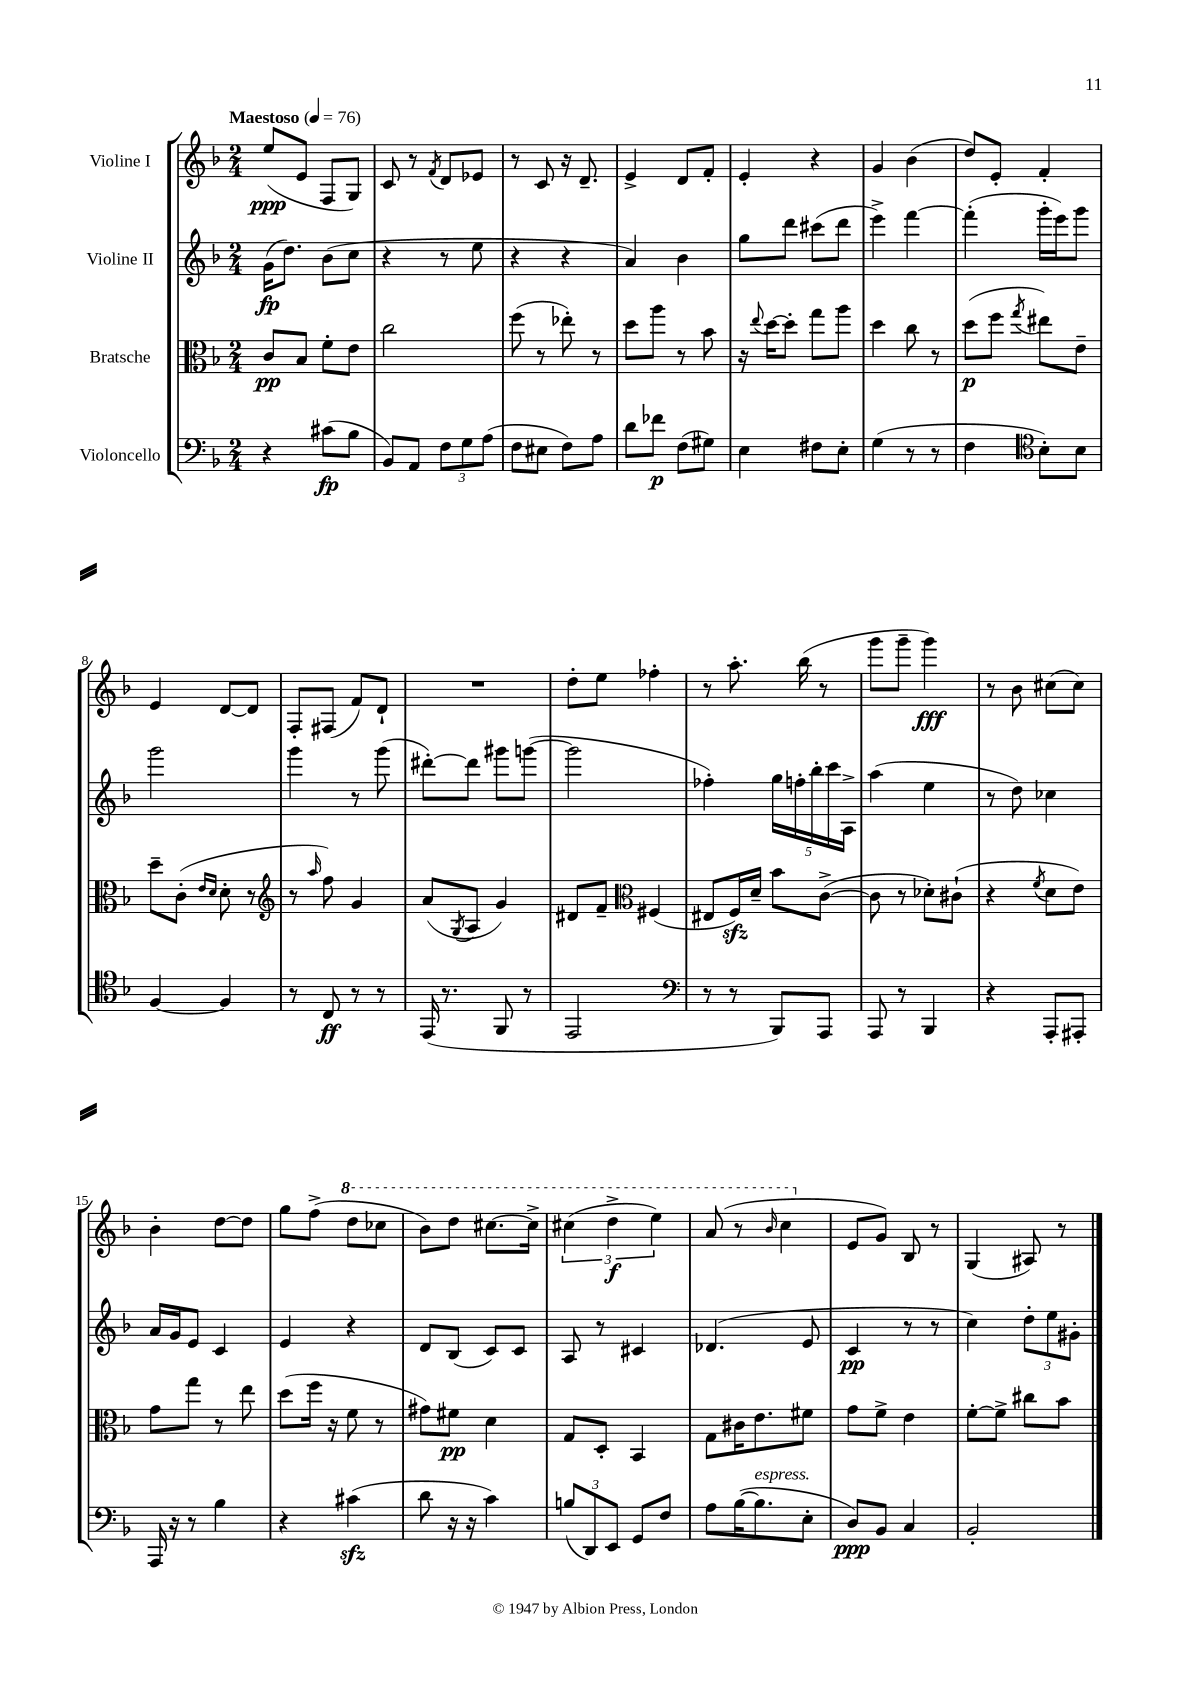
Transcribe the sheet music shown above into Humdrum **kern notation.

**kern	**dynam	**kern	**dynam	**kern	**dynam	**kern	**dynam
*part4	*part4	*part3	*part3	*part2	*part2	*part1	*part1
*staff4	*staff4	*staff3	*staff3	*staff2	*staff2	*staff1	*staff1
*I"Violoncello	*	*I"Bratsche	*	*I"Violine II	*	*I"Violine I	*
*clefF4	*	*clefC3	*	*clefG2	*	*clefG2	*
*k[b-]	*	*k[b-]	*	*k[b-]	*	*k[b-]	*
*M2/4	*	*M2/4	*	*M2/4	*	*M2/4	*
*MM76	*	*MM76	*	*MM76	*	*MM76	*
=1	=1	=1	=1	=1	=1	=1	=1
!	!	!	!	!	!	!LO:TX:a:B:t=Maestoso	!
4r	.	8c/L	pp	(16g\KL	fp	(8ee/L	ppp
.	.	.	.	8.dd\J)	.	.	.
.	.	8B-/J	.	.	.	8e/J	.
(8c#X\L	fp	8f'\L	.	(8b-\L	.	8F/L	.
8B-\J	.	8e\J	.	8cc\J	.	8G/J)	.
=2	=2	=2	=2	=2	=2	=2	=2
8BB-/L)	.	2cc\	.	4r	.	8c/	.
8AA/J	.	.	.	.	.	8r	.
.	.	.	.	.	.	8qf/	.
12F\L	.	.	.	8r	.	8d/L	.
12G\	.	.	.	.	.	.	.
.	.	.	.	8ee\	.	8e-X/J	.
(12A\J	.	.	.	.	.	.	.
=3	=3	=3	=3	=3	=3	=3	=3
8F\L	.	(8ff\	.	4r	.	8r	.
8E#X\J	.	8r	.	.	.	8c/	.
8F\L)	.	8ee-X'\)	.	4r	.	16r	.
.	.	.	.	.	.	8.d~/	.
8A\J	.	8r	.	.	.	.	.
=4	=4	=4	=4	=4	=4	=4	=4
8d\L	.	8dd\L	.	4a/)	.	4e^/	.
8f-X\J	p	8aa\J	.	.	.	.	.
(8F\L	.	8r	.	4b-\	.	8d/L	.
8G#X\J)	.	8b-\	.	.	.	8f'/J	.
=5	=5	=5	=5	=5	=5	=5	=5
4E\	.	16r	.	8gg\L	.	4e'/	.
.	.	8qqee/	.	.	.	.	.
.	.	[16dd\KL	.	.	.	.	.
.	.	8dd'\J]	.	8ddd\J	.	.	.
8F#X\L	.	8gg\L	.	(8ccc#X\L	.	4r	.
8E'\J	.	8aa\J	.	8ddd\J	.	.	.
=6	=6	=6	=6	=6	=6	=6	=6
(4G\	.	4dd\	.	4eee^\)	.	4g/	.
8r	.	8cc\	.	[4fff\	.	(4b-\	.
8r	.	8r	.	.	.	.	.
=7	=7	=7	=7	=7	=7	=7	=7
4F\	.	(8dd\L	p	(4fff'\]	.	8dd/L)	.
.	.	8ff\J	.	.	.	8e'/J	.
*clefC4	*	*	*	*	*	*	*
.	.	8qgg/	.	.	.	.	.
8B-'\L)	.	8ee#X\L)	.	16ggg'\LL	.	4f'/	.
.	.	.	.	16eee\J)	.	.	.
8B-\J	.	8e~\J	.	8ggg\J	.	.	.
!!LO:LB:g=z
=8	=8	=8	=8	=8	=8	=8	=8
[4F/	.	8dd~\L	.	2ggg\	.	4e/	.
.	.	(8c'\J	.	.	.	.	.
.	.	16qqe/LL	.	.	.	.	.
.	.	16qqd/JJ	.	.	.	.	.
4F/]	.	8d'\	.	.	.	[8d/L	.
.	.	8r	.	.	.	8d/J]	.
=9	=9	=9	=9	=9	=9	=9	=9
*	*	*clefG2	*	*	*	*	*
8r	.	8r	.	4ggg\	.	8F'/L	.
.	.	16qqaa/	.	.	.	.	.
8C/	ff	8ff\)	.	.	.	(8F#X/J	.
8r	.	4g/	.	8r	.	8f/L)	.
8r	.	.	.	(8ggg\	.	8d`/J	.
=10	=10	=10	=10	=10	=10	=10	=10
(16EE/	.	(8a/L	.	[8ddd#X'\L)	.	2r	.
8.r	.	.	.	.	.	.	.
.	.	8qG/	.	.	.	.	.
.	.	8A/J	.	8ddd#\J]	.	.	.
8FF/	.	4g/)	.	8ggg#X\L	.	.	.
8r	.	.	.	([8gggn\J	.	.	.
=11	=11	=11	=11	=11	=11	=11	=11
2EE/	.	8d#X/L	.	2ggg\]	.	8dd'\L	.
.	.	8f~/J	.	.	.	8ee\J	.
*	*	*clefC3	*	*	*	*	*
.	.	(4F#X/	.	.	.	4ff-X'\	.
=12	=12	=12	=12	=12	=12	=12	=12
*clefF4	*	*	*	*	*	*	*
8r	.	8E#X/L	.	4ff-X'\)	.	8r	.
8r	.	16Fzz/L)	.	.	.	8.aa'\	.
.	.	16d~/JJ	.	.	.	.	.
8BBB-/L)	.	8b-\L	.	20gg\LL	.	.	.
.	.	.	.	20ffn'\	.	.	.
.	.	.	.	.	.	(16bb-\	.
.	.	.	.	20bb-'\	.	.	.
8AAA/J	.	([8c^\J	.	.	.	8r	.
.	.	.	.	20ccc\	.	.	.
.	.	.	.	20A^\JJ	.	.	.
=13	=13	=13	=13	=13	=13	=13	=13
8AAA/	.	8c\]	.	(4aa\	.	8ggg\L	.
8r	.	8r	.	.	.	8ggg~\J	.
4BBB-/	.	8d-X'\L)	.	4ee\	.	4ggg\)	fff
.	.	(8c#X`\J	.	.	.	.	.
=14	=14	=14	=14	=14	=14	=14	=14
4r	.	4r	.	8r	.	8r	.
.	.	.	.	8dd\)	.	8b-\	.
.	.	8qf/	.	.	.	.	.
8AAA'/L	.	8d\L	.	4cc-X\	.	(8cc#X\L	.
8AAA#X'/J	.	8e\J)	.	.	.	8cc#\J)	.
!!LO:LB:g=z
=15	=15	=15	=15	=15	=15	=15	=15
16AAA/	.	8g\L	.	16a/LL	.	4b-'\	.
16r	.	.	.	16g/J	.	.	.
8r	.	8gg\J	.	8e/J	.	.	.
4B-\	.	8r	.	4c/	.	[8dd\L	.
.	.	8ee\	.	.	.	8dd\J]	.
=16	=16	=16	=16	=16	=16	=16	=16
4r	.	(8dd\L	.	4e/	.	8gg\L	.
.	.	16ff\Jk	.	.	.	(8ff^\J	.
.	.	16r	.	.	.	.	.
*	*	*	*	*	*	*8va	*
(4c#Xzz\	.	8f\	.	4r	.	8ddd\L	.
.	.	8r	.	.	.	8ccc-X\J	.
=17	=17	=17	=17	=17	=17	=17	=17
8d\	.	8g#X\L)	.	8d/L	.	8bb-\L)	.
16r	.	8f#X\J	pp	(8B-/J	.	8ddd\J	.
16r	.	.	.	.	.	.	.
4c\)	.	4d\	.	8c/L)	.	[8.ccc#X\L	.
.	.	.	.	8c/J	.	.	.
.	.	.	.	.	.	16ccc#^\Jk]	.
=18	=18	=18	=18	=18	=18	=18	=18
(12Bn/L	.	8G/L	.	8A/	.	(6ccc#X\	.
12DD/)	.	.	.	.	.	.	.
.	.	8D'/J	.	8r	.	.	.
12EE/J	.	.	.	.	.	6ddd^\	f
8GG/L	.	4BB-/	.	4c#X/	.	.	.
.	.	.	.	.	.	6eee\)	.
8F/J	.	.	.	.	.	.	.
=19	=19	=19	=19	=19	=19	=19	=19
8A\L	.	8G\L	.	(4.d-X/	.	(8aa/	.
([16B-\K	.	16c#X\K	.	.	.	8r	.
!LO:TX:a:i:t=espress.	!	!	!	!	!	!	!
8.B-\]	.	8.e\	.	.	.	.	.
.	.	.	.	.	.	16qqbb-/	.
.	.	.	.	.	.	4ccc\	.
8E'\J	.	8f#X\J	.	8e/	.	.	.
=20	=20	=20	=20	=20	=20	=20	=20
*	*	*	*	*	*	*X8va	*
8D/L)	ppp	8g\L	.	4c/	pp	8e/L	.
8BB-/J	.	8f^\J	.	.	.	8g/J)	.
4C/	.	4e\	.	8r	.	8B-/	.
.	.	.	.	8r	.	8r	.
=21	=21	=21	=21	=21	=21	=21	=21
2BB-'/	.	[8f'\L	.	4cc\)	.	(4G/	.
.	.	8f^\J]	.	.	.	.	.
.	.	8cc#X\L	.	12dd'\L	.	8A#X/)	.
.	.	.	.	12ee\	.	.	.
.	.	8b-\J	.	.	.	8r	.
.	.	.	.	12g#X'\J	.	.	.
==	==	==	==	==	==	==	==
*-	*-	*-	*-	*-	*-	*-	*-
